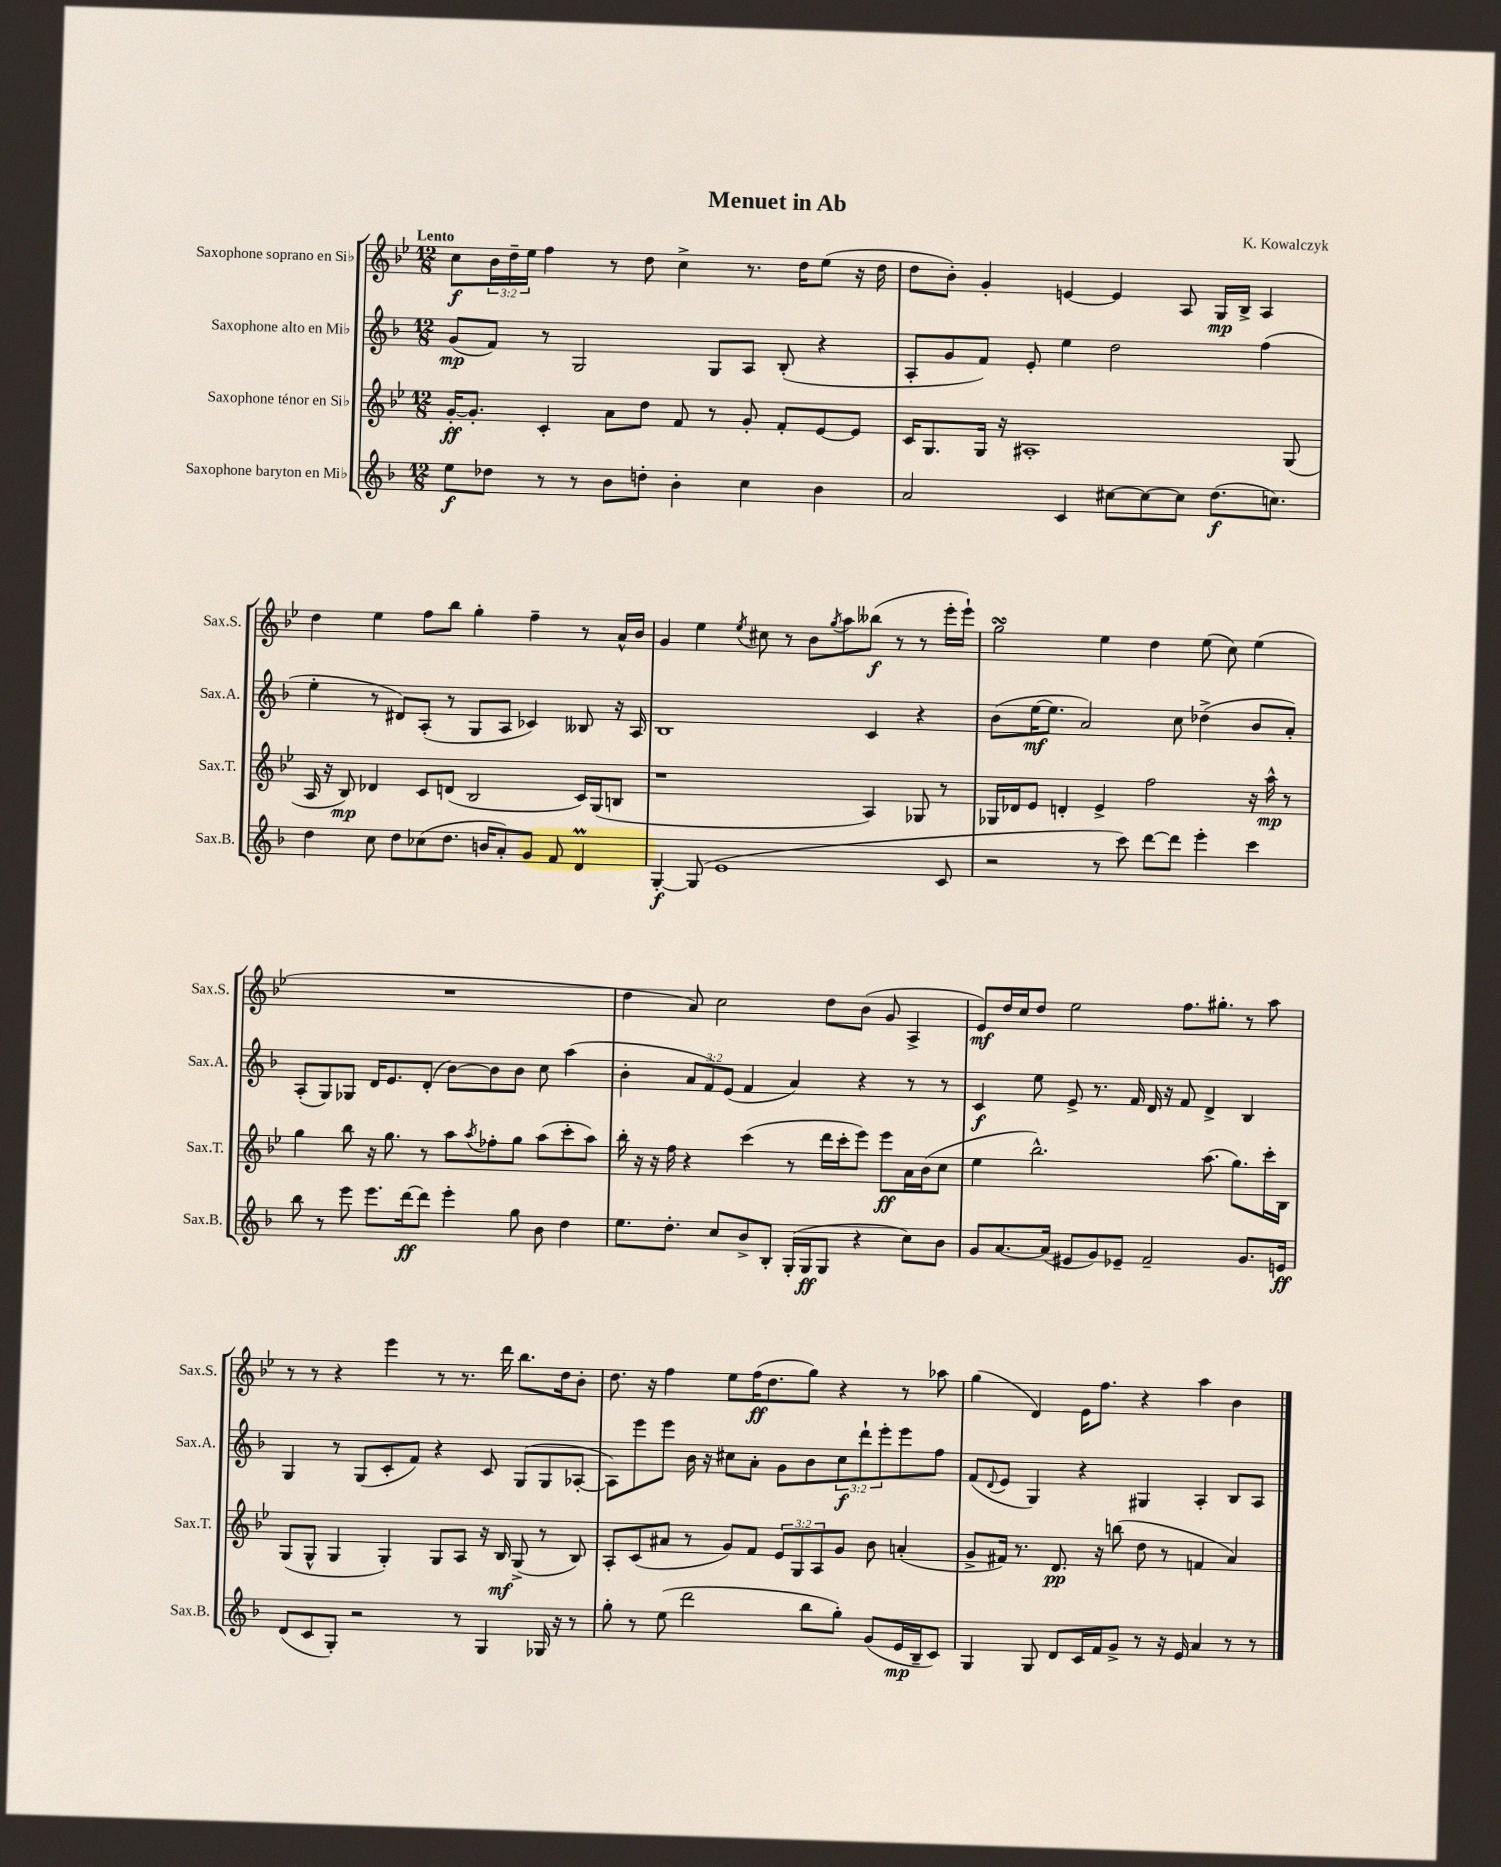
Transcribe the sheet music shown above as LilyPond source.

\header { title = "Menuet in Ab" composer = "K. Kowalczyk" }
<<
\new StaffGroup <<
\new Staff = "s0" \with { instrumentName = "Saxophone soprano en Sib" shortInstrumentName = "Sax.S." } {
    \clef treble \key bes \major \numericTimeSignature \time 12/8 \override Staff.TupletNumber.text = #tuplet-number::calc-fraction-text \tempo "Lento"
    c''8\f \tuplet 3/2 { bes'16 d''16-- ees''16 } f''4 r8 d''8 c''4-> r8. d''16 ees''8( r16 d''16 |
    d''8 bes'8-.) g'4-. e'4~ e'4 a8 g16\mp bes16-> a4 |
    d''4 ees''4 f''8 bes''8 g''4-. f''4-- r8 a'16-^ bes'16 |
    g'4 ees''4 \acciaccatura { ees''8 } cis''8 r8 bes'8 \acciaccatura { g''8 } a''8 beses''8\f( r8 r8 ees'''16-. ees'''16-!) |
    g''2\turn ees''4 d''4 ees''8( c''8) ees''4( |
    R1. |
    d''4 a'8) c''2 d''8 bes'8( g'8 a4-> |
    ees'8\mf) d''16 c''16 d''8 ees''2 f''8. gis''8.-. r8 a''8 |
    r8 r8 r4 ees'''4 r8 r8. d'''16 bes''8. d''16 bes'8-. |
    d''8. r16 f''4 ees''8 f''16\ff( d''8. g''8) r4 r8 aes''8 |
    g''4( d'4) ees'16 f''8. r4 a''4 bes'4 \bar "|." |
}
\new Staff = "s1" \with { instrumentName = "Saxophone alto en Mib" shortInstrumentName = "Sax.A." } {
    \clef treble \key f \major \numericTimeSignature \time 12/8 \override Staff.TupletNumber.text = #tuplet-number::calc-fraction-text
    g'8\mp( f'8) r8 g2 g8 a8 bes8-.( r4 |
    a8-. g'8 f'8) e'8-. e''4 d''2 f''4( |
    e''4-. r8 dis'8) a8-.( r8 g8 a8 ces'4) beses8 r16 a16 |
    bes1 c'4 r4 |
    bes'8( e''16~\mf e''8. a'2) c''8 des''4->( bes'8 a'8-.) |
    a8-.( g8) ges8 d'16 e'8. d'8-.( bes'8~) bes'8 bes'8 c''8 a''4( |
    bes'4-. \tuplet 3/2 { a'8 f'8) e'8( } f'4 a'4) r4 r8 r8 |
    c'4\f e''8 e'8-> r8. f'16 d'16 r16 f'8 d'4-> bes4 |
    g4 r8 g8( c'8-. f'8) r4 c'8 g8( g8 aes8~-. |
    aes8) e'''8 e'''8 bes'16 r16 cis''8 a'8-. g'8 bes'8 \tuplet 3/2 { cis''8\f d'''8-! e'''8-. } e'''8 f''8 |
    f'8( \appoggiatura { d'8 } e'8 g4) r4 gis4 a4-. bes8 a8 \bar "|." |
}
\new Staff = "s2" \with { instrumentName = "Saxophone ténor en Sib" shortInstrumentName = "Sax.T." } {
    \clef treble \key bes \major \numericTimeSignature \time 12/8 \override Staff.TupletNumber.text = #tuplet-number::calc-fraction-text
    g'16~-.\ff g'8.-. c'4-. a'8 d''8 f'8 r8 g'8-. f'8-. ees'8~ ees'8 |
    c'16 g8. g16 r16 ais1-. g8( |
    a16 r16 bes8\mp) des'4 c'8 d'8( bes2 c'16) g16( b8 |
    r1 a4) ges8 r8 |
    ges16 des'16 ees'8 d'4-. ees'4-> f''2 r16 a''16-^\mp r8 |
    g''4 bes''8 r16 g''8. r8 a''8 \acciaccatura { a''8 } fes''8-. g''8 a''8( c'''8-. a''8) |
    bes''16-. r16 r16 f''16 r4 c'''4( r8 d'''16 c'''16-. ees'''8) ees'''8\ff a'16 bes'16( c''8 |
    ees''4 bes''2.-^) a''8.( g''8.) c'''16-. bes16 |
    g8( g8-^ g4 g4-.) g8 a8 r16 bes16\mf g8->( r8 bes8) |
    a8-. c'8( ais'8 r8 g'8) f'8 \tuplet 3/2 { ees'8 g8 a8 } g'8 bes'8 a'4-.( |
    g'8-> fis'16) r8. d'8.\pp r16 b''8( d''8 r8 f'4 a'4) \bar "|." |
}
\new Staff = "s3" \with { instrumentName = "Saxophone baryton en Mib" shortInstrumentName = "Sax.B." } {
    \clef treble \key f \major \numericTimeSignature \time 12/8
    e''8\f des''8 r8 r8 bes'8 d''8-. bes'4-. c''4 bes'4 |
    a'2 c'4 cis''8~ cis''8~ cis''8 d''8.\f( c''8.) |
    d''4 c''8 d''8 ces''8( d''8. b'16 a'8-.) g'8 f'8 d'4\prall |
    g4~-.\f g8( e'1 c'8 |
    r2 r8 c'''8) d'''8~ d'''8 e'''4-. c'''4 |
    bes''8 r8 e'''8 e'''8. d'''16~\ff d'''8 e'''4-. g''8 bes'8 d''4 |
    e''8. d''8.-. c''8 bes'8-> bes8-. g16-.( g16\ff g8 r4 c''8) bes'8 |
    g'8 a'8.~ a'16( eis'8 g'8) ees'8-- f'2-- g'8. e'16\ff |
    d'8( c'8 g8-.) r2 r8 g4 ges16 r16 r8 |
    g''8-. r8 e''8( d'''2 bes''8 g''8-.) g'8( e'16\mp bes16-- c'8) |
    g4 g8 d'8 c'16 f'16 g'8-> r8 r16 e'16 a'4 r8 r8 \bar "|." |
}
>>
>>
\layout { \context { \Score \remove "Bar_number_engraver" } }
